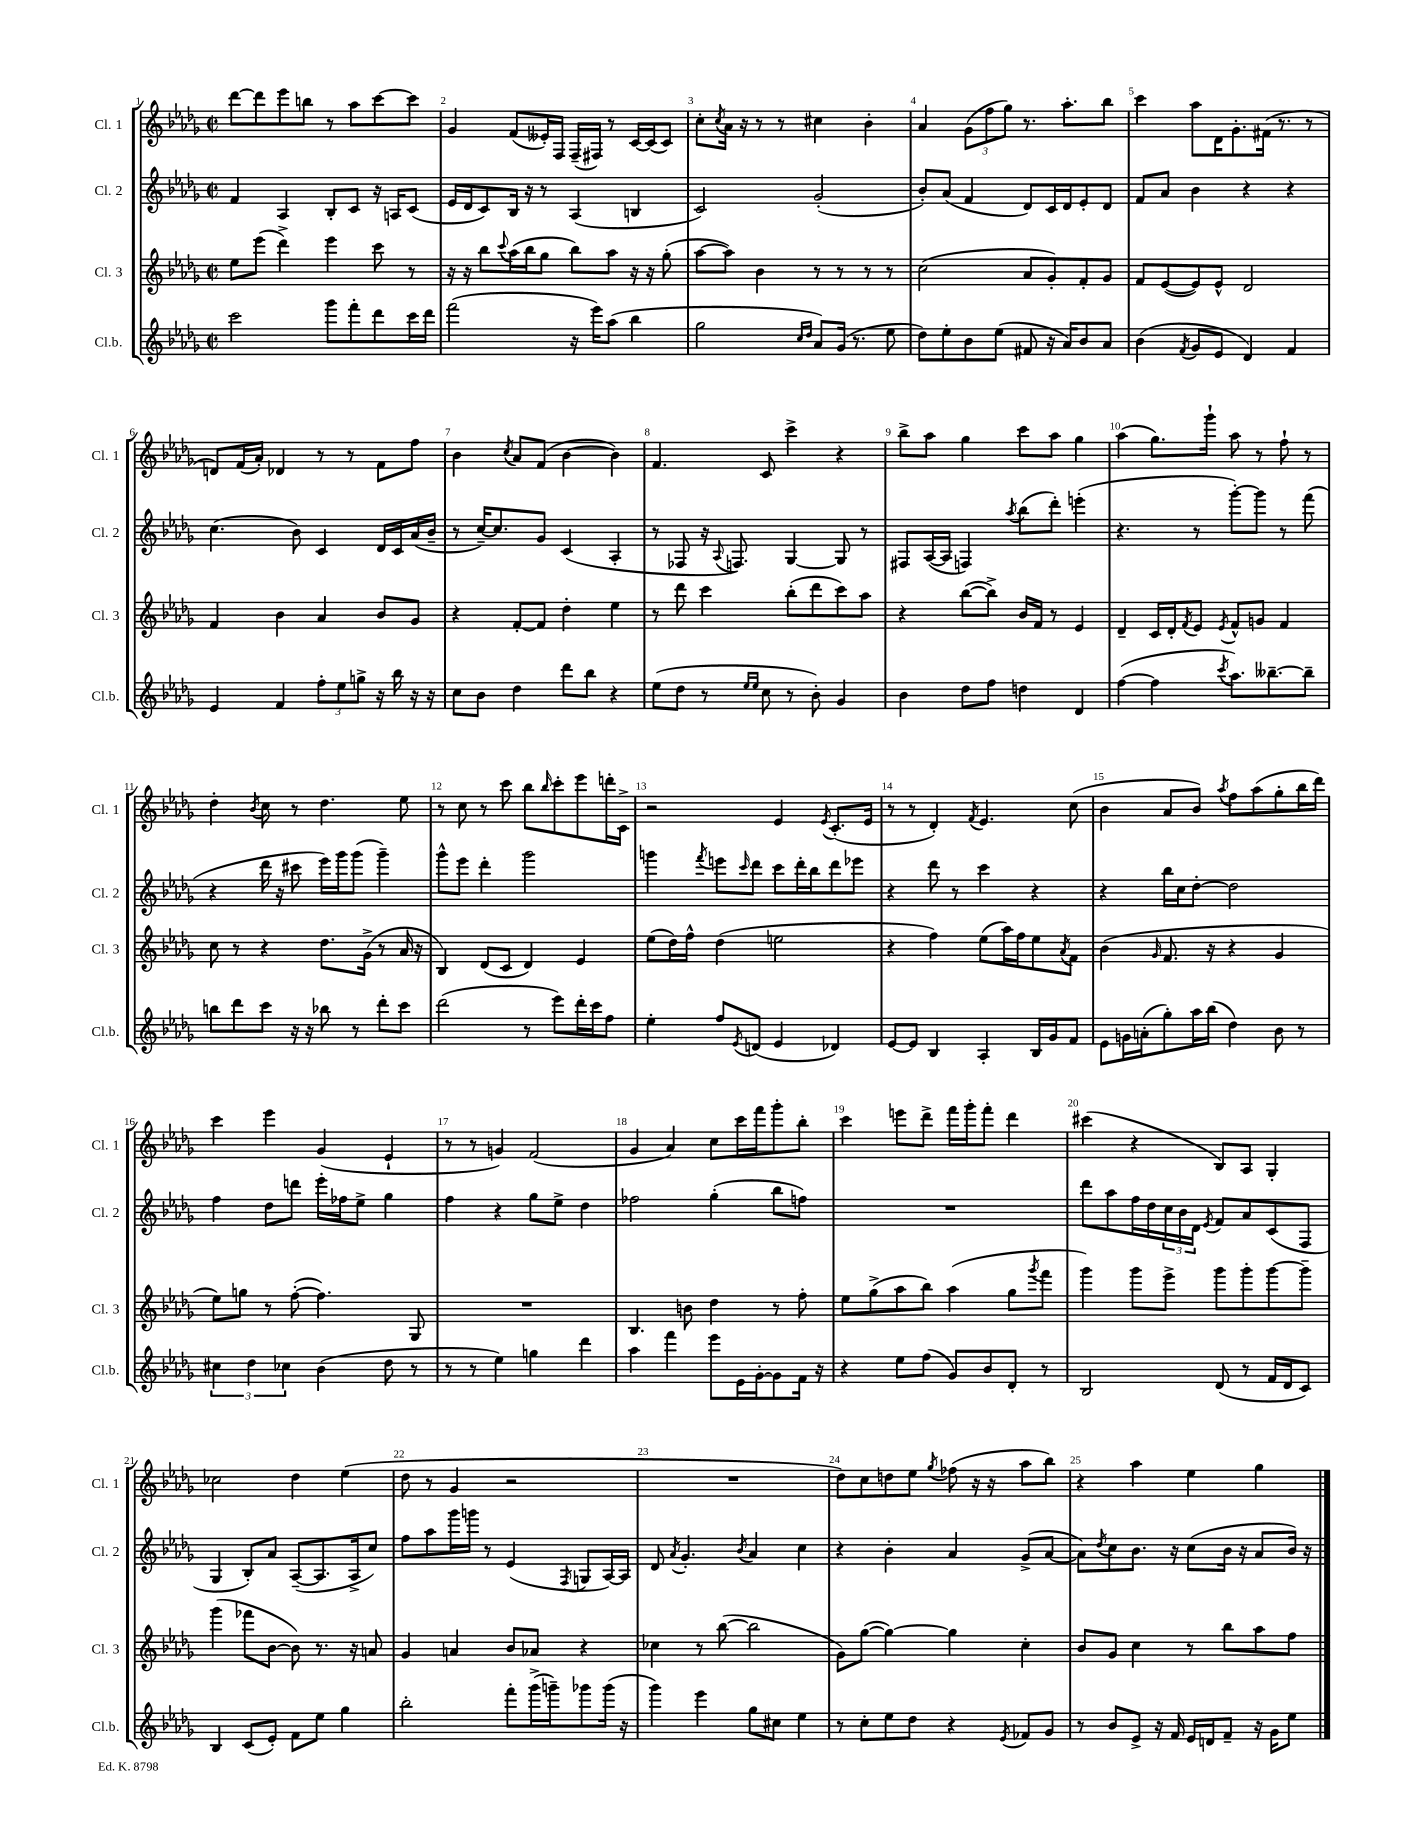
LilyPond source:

<<
\new StaffGroup <<
\new Staff = "s0" \with { instrumentName = "Cl. 1" shortInstrumentName = "Cl. 1" } {
    \clef treble \key des \major \defaultTimeSignature \time 2/2
    des'''8~ des'''8 ees'''8 b''8 r8 aes''8 c'''8~ c'''8 |
    ges'4 f'8( eeses'16-.) f16 f16--( fis16) r8 c'16~ c'16( c'8) |
    c''8-. \acciaccatura { c''8 } aes'16 r16 r8 r8 cis''4 bes'4-. |
    aes'4 \tuplet 3/2 { ges'8( f''8 ges''8) } r8. aes''8.-. bes''8 |
    c'''4 aes''8 des'16 ges'8.-. fis'16( r8. r8 |
    d'8) f'16( aes'16-.) des'4 r8 r8 f'8 f''8 |
    bes'4 \acciaccatura { c''8 } aes'8 f'8( bes'4~ bes'4) |
    f'4. c'8 c'''4-> r4 |
    bes''8-> aes''8 ges''4 c'''8 aes''8 ges''4 |
    aes''4( ges''8.) ges'''16-! aes''8 r8 f''8-! r8 |
    des''4-. \acciaccatura { bes'8 } c''8 r8 des''4. ees''8 |
    r8 c''8 r8 c'''8 bes''8 \grace { bes''16 } c'''8-. ees'''8 d'''16-. c'16-> |
    r2 ees'4 \acciaccatura { ees'8 } c'8.-.( ees'16 |
    r8 r8 des'4-.) \acciaccatura { f'8 } ees'4. c''8( |
    bes'4 aes'8 bes'8) \acciaccatura { aes''8 } f''8 aes''8( ges''8-. bes''16 des'''16) |
    c'''4 ees'''4 ges'4( ees'4-! |
    r8 r8 g'4) f'2( |
    ges'4 aes'4) c''8 c'''16 f'''16 ges'''8-. bes''8-. |
    c'''4 e'''8 des'''8-> f'''16 ges'''16-. f'''8-. des'''4 |
    cis'''4( r4 bes8) aes8 ges4-. |
    ces''2 des''4 ees''4( |
    des''8 r8 ges'4 r2 |
    R1 |
    des''8) c''8 d''8 ees''8 \acciaccatura { ges''8 } fes''8( r16 r16 aes''8 bes''8) |
    r4 aes''4 ees''4 ges''4 \bar "|." |
}
\new Staff = "s1" \with { instrumentName = "Cl. 2" shortInstrumentName = "Cl. 2" } {
    \clef treble \key des \major \defaultTimeSignature \time 2/2
    f'4 aes4 bes8-. c'8 r16 a16 c'8( |
    ees'16 des'16 c'8) bes16 r16 r8 aes4( b4 |
    c'2) ges'2-.( |
    bes'8-.) aes'8( f'4 des'8) c'16 des'16 ees'8-. des'8 |
    f'8 aes'8 bes'4 r4 r4 |
    c''4.( bes'8) c'4 des'16 c'16 aes'16( bes'16-- |
    r8 c''16~--) c''8. ges'8 c'4( aes4-. |
    r8 fes8 r16 \appoggiatura { aes8 } f8.) ges4~ ges8 r8 |
    fis8 aes16~( aes16 f4) \acciaccatura { aes''8 } bes''8( des'''8-.) e'''4-.( |
    r4. r8 ges'''8~-.) ges'''8 r8 f'''8( |
    r4 des'''16 r16 cis'''8 ees'''16) ges'''16 ges'''8( ges'''4--) |
    ges'''8-^ ees'''8 des'''4-. ges'''2 |
    g'''4 \acciaccatura { f'''8 } e'''8 \grace { c'''16 } des'''8 c'''8 des'''16-. bes''16 des'''8 ees'''8 |
    r4 des'''8 r8 c'''4 r4 |
    r4 bes''16 c''16 des''8~-. des''2 |
    f''4 des''8 d'''8 ees'''16-. fes''16 ees''8-> ges''4 |
    f''4 r4 ges''8 ees''8-> des''4 |
    fes''2 ges''4-.( bes''8 f''8) |
    R1 |
    des'''8 aes''8 f''16 des''16 \tuplet 3/2 { c''16 bes'16 des'16 } \acciaccatura { ees'8 } f'8 aes'8 c'8( f8 |
    ges4 bes8-.) aes'8 aes8~--( aes8. aes16-> c''8) |
    f''8 aes''8 ges'''16 g'''16 r8 ees'4( \acciaccatura { f8 } g8 aes16~) aes16 |
    des'8 \acciaccatura { aes'8 } ges'4.-. \acciaccatura { bes'8 } aes'4 c''4 |
    r4 bes'4-. aes'4 ges'8->( aes'8~ |
    aes'8) \acciaccatura { des''8 } c''8 bes'8. r16 c''8( bes'16 r16 aes'8 bes'16) r16 \bar "|." |
}
\new Staff = "s2" \with { instrumentName = "Cl. 3" shortInstrumentName = "Cl. 3" } {
    \clef treble \key des \major \defaultTimeSignature \time 2/2
    ees''8 ees'''8( des'''4->) ees'''4 c'''8 r8 |
    r16 r16 bes''8 \appoggiatura { c'''8 } aes''16( bes''16 ges''8 bes''8) aes''8 r16 r16 ges''8-.( |
    aes''8~ aes''8) bes'4 r8 r8 r8 r8 |
    c''2( aes'8 ges'8-.) f'8-. ges'8 |
    f'8 ees'8~( ees'8) ees'8-^ des'2 |
    f'4 bes'4 aes'4 bes'8 ges'8 |
    r4 f'8~-. f'8 des''4-. ees''4 |
    r8 des'''8 c'''4 bes''8-.( des'''8 c'''8) aes''8 |
    r4 bes''8~( bes''8->) bes'16 f'16 r8 ees'4 |
    des'4-- c'16 des'16-. \acciaccatura { f'8 } ees'8 \acciaccatura { ees'8 } f'8-^ g'8 f'4 |
    c''8 r8 r4 des''8. ges'16->( r8 aes'16 r16 |
    bes4) des'8( c'8 des'4) ees'4 |
    ees''8( des''16) f''16-^ des''4( e''2 |
    r4 f''4) ees''8( aes''16) f''16 ees''8 \acciaccatura { aes'8 } f'8 |
    bes'4( \grace { ges'16 } f'8. r16 r4 ges'4 |
    ees''8) g''8 r8 f''8~-.( f''4.) ges8 |
    R1 |
    bes4. b'8 des''4 r8 f''8-. |
    ees''8 ges''8->( aes''8 bes''8) aes''4( ges''8 \acciaccatura { ges'''8 } f'''8 |
    ges'''4) ges'''8 ees'''8-> ges'''8 ges'''8-. ges'''8~ ges'''8-- |
    ges'''4( fes'''8 bes'8~ bes'8) r8. r16 a'8 |
    ges'4 a'4 bes'8 aes'8 r4 |
    ces''4 r8 bes''8~( bes''2 |
    ges'8) ges''8~( ges''4~) ges''4 c''4-. |
    bes'8 ges'8 c''4 r8 bes''8 aes''8 f''8 \bar "|." |
}
\new Staff = "s3" \with { instrumentName = "Cl.b." shortInstrumentName = "Cl.b." } {
    \clef treble \key des \major \defaultTimeSignature \time 2/2
    c'''2 ges'''8 f'''8-. des'''8 c'''16 des'''16 |
    f'''2( r16 ees'''16) aes''8( bes''4 |
    ges''2 \grace { c''16 des''16 } aes'8) ges'16( r8. ees''8 |
    des''8) ees''8-. bes'8 ees''8( fis'8 r16 aes'16) bes'8 aes'8 |
    bes'4( \acciaccatura { f'8 } ges'8 ees'8 des'4) f'4 |
    ees'4 f'4 \tuplet 3/2 { f''8-. ees''8 g''8-> } r16 bes''16 r16 r16 |
    c''8 bes'8 des''4 des'''8 bes''8 r4 |
    ees''8( des''8 r8 \grace { ees''16 ees''16 } c''8 r8 bes'8-.) ges'4 |
    bes'4 des''8 f''8 d''4 des'4 |
    f''4~( f''4 \acciaccatura { c'''8 } aes''8.) beses''8.~-- beses''8-- |
    b''8 des'''8 c'''8 r16 r16 bes''8 r8 des'''8-. c'''8 |
    des'''2( r8 ees'''8) des'''16-. c'''16 f''8 |
    ees''4-. f''8 \acciaccatura { ees'8 } d'8( ees'4 des'4) |
    ees'8~ ees'8 bes4 aes4-. bes16 ges'16 f'8 |
    ees'8 g'16 a'16-.( ges''8-.) aes''16 bes''16( des''4) bes'8 r8 |
    \tuplet 3/2 { cis''4 des''4 ces''4 } bes'4( des''8 r8 |
    r8 r8 ees''4) g''4 des'''4 |
    aes''4 f'''4 ees'''8 ees'16 ges'16~-. ges'8 f'16 r16 |
    r4 ees''8 f''8( ges'8) bes'8 des'8-. r8 |
    bes2 des'8( r8 f'16 des'16 c'8) |
    bes4 c'8( ees'8-.) f'8 ees''8 ges''4 |
    bes''2-. f'''8-. ges'''16->( g'''16--) ges'''8 ges'''16( r16 |
    ges'''4) ees'''4 ges''8 cis''8 ees''4 |
    r8 c''8-. ees''8 des''8 r4 \acciaccatura { ees'8 } fes'8 ges'8 |
    r8 bes'8 ees'8-> r16 f'16 ees'16 d'16 f'8-- r16 ges'16 ees''8 \bar "|." |
}
>>
>>
\layout { \context { \Score \override BarNumber.break-visibility = ##(#f #t #t) barNumberVisibility = #all-bar-numbers-visible } }
